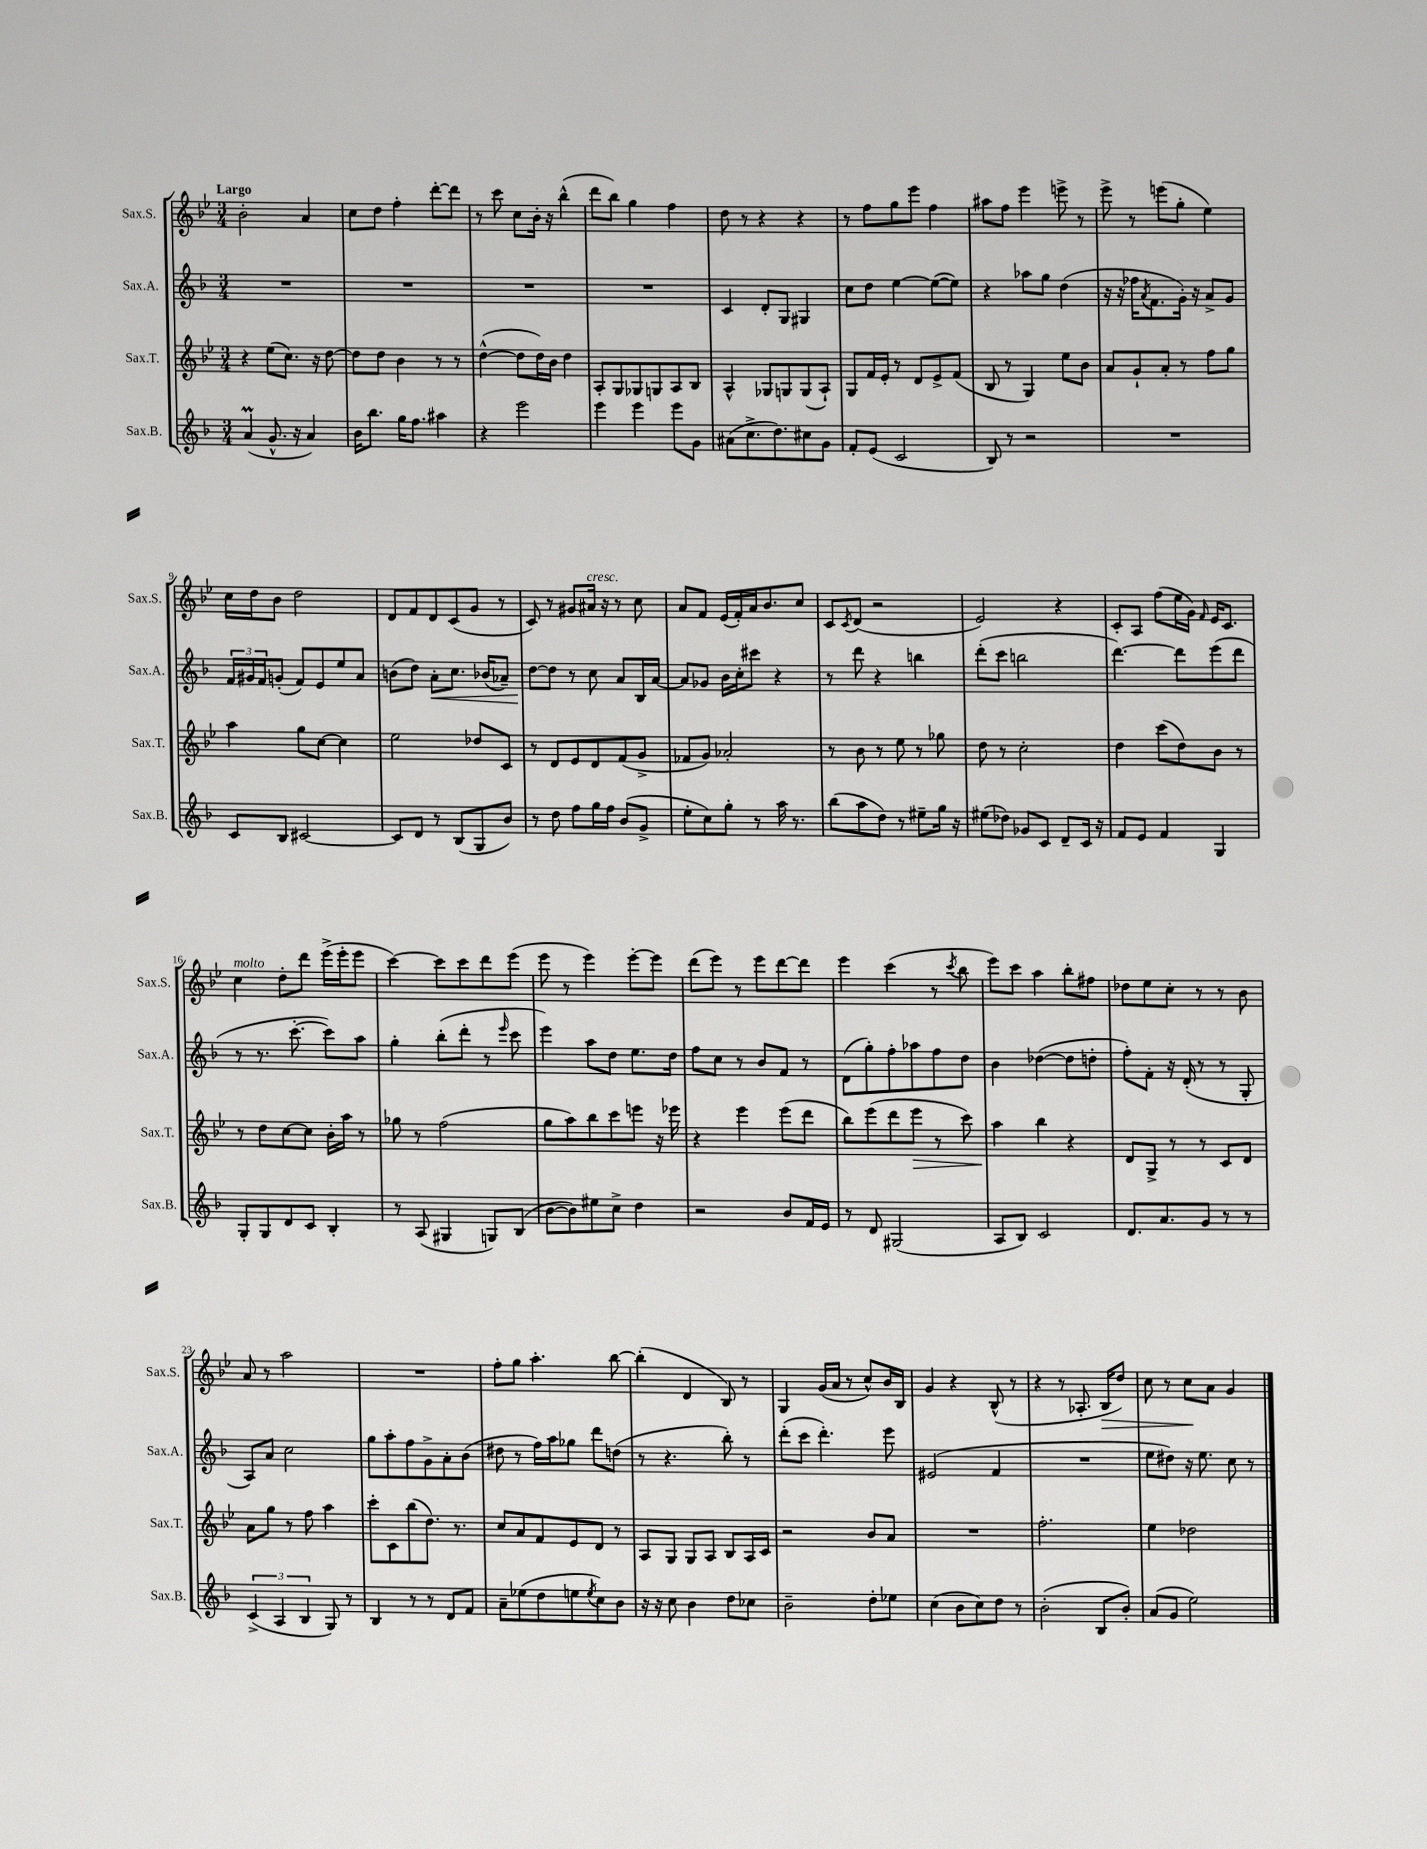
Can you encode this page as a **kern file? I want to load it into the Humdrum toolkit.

**kern	**kern	**kern	**kern
*staff4	*staff3	*staff2	*staff1
*clefG2	*clefG2	*clefG2	*clefG2
*k[b-]	*k[b-e-]	*k[b-]	*k[b-e-]
*M3/4	*M3/4	*M3/4	*M3/4
(4a/	4r	2.r	2b-'\
8.g^^/	(8ee-\L	.	.
.	8.cc\J)	.	.
16r	.	.	.
4a/)	.	.	4a/
.	16r	.	.
.	[8dd\	.	.
=	=	=	=
16b-\LK	8dd\]L	2.r	8cc\L
8.bb-\J	.	.	.
.	8dd\J	.	8dd\J
16gg\LK	4b-\	.	4ff'\
8.ff\J	.	.	.
4aa#\	8r	.	[8ddd'\L
.	8r	.	8ddd\]J
=	=	=	=
4r	([4dd^^\	2.r	8r
.	.	.	8ccc\
2eee\	8dd\]L	.	8cc\L
.	16dd\L)	.	16b-'\Jk
.	16b-\JJ	.	16r
.	4dd\	.	(4bb-^^\
=	=	=	=
4eee\	8A'/L	2.r	8ddd\L
.	8G/	.	8bb-\J)
4eee\	8G-/	.	4gg\
.	8G/	.	.
8eee\L	8A/	.	4ff\
8g\J	8B-/J	.	.
=	=	=	=
(8a#\L	4A^^/	4c/	8dd\
8.cc^\	.	.	8r
.	8G-/L	8d'/L	4r
8.dd\)	.	.	.
.	8G/	8G/J	.
8cc#\	(8G/	4G#/	4r
8g\J	8A`/J)	.	.
=	=	=	=
8f'/L	8G/L	8cc\L	8r
(8e/J	16f/L	8dd\J	8ff\L
.	16e-'/JJ	.	.
2c/	8r	[4ee\	8gg\
.	8d/L	.	8eee-\J
.	8e-^/	(8ee\_L	4ff\
.	(8f/J	8ee\]J)	.
=	=	=	=
8B-/)	8B-/	4r	8aa#\L
8r	8r	.	8ff\J
2r	4G/)	8aa-\L	4eee-\
.	.	8gg\J	.
.	8ee-\L	(4dd\	8eee^\
.	8b-\J	.	8r
=	=	=	=
2.r	8a/L	16r	8eee-^\
.	.	16r	.
.	8g`/	16ff-\LK	8r
.	.	8qa/	.
.	.	8.f\	.
.	8a'/J	.	(8eee\L
.	8r	16g'\Jk)	8gg'\J
.	.	16r	.
.	8ff\L	8a^/L	4ee-\)
.	8gg\J	8g/J	.
=	=	=	=
8c/L	4aa\	24f/LL	16cc\LL
.	.	24g#/	.
.	.	.	16dd\J
.	.	24f/J	.
8B-/J	.	(8g'/J	8b-\J
[2c#/	8gg\L	8f/L)	2dd\
.	[8cc\J	8e/	.
.	4cc\]	8ee/	.
.	.	8a/J	.
=	=	=	=
8c#/]L	2ee-\	(8b\L	8d/L
8d/J	.	8dd\J)	8f/
8r	.	8a'\L	8d/
(8B-/L	.	8.cc\J	(8c/
8G/	8dd-/L	.	8g/J
.	.	(16b-/LK	.
8b-/J)	8c/J	8a-~/J)	8r
=	=	=	=
8r	8r	[8dd\L	8c/)
8dd\	8d/L	8dd\]J	8r
8ff\L	8e-/	8r	8g#/L
16gg\L	8d/	8cc\	16a#/Jk
16ff\JJ	.	.	16r
(8b-/L	(8f/	8a/L	8r
8g^/J	8g^/J	16B-/L	8cc\
.	.	[16a/JJ	.
=	=	=	=
8ee'\L	8f-/L	8a/]L	8a/L
8cc\)	8g/J)	8g-/J	8f/J
8gg'\J	2a-'/	16b-\LL	(16e-/LL
.	.	16cc'\J	16f'/)
8r	.	8ccc#\J	16a/J
.	.	.	8.b-/
16aa\	.	4r	.
8.r	.	.	.
.	.	.	8cc/J
=	=	=	=
(8bb-\L	8r	8r	8c/L
.	.	.	8qc/
8aa\	8b-\	8ddd\	(8d/J
8dd\J)	8r	4r	2r
8r	8ee-\	.	.
8ee#~\L	8r	4bb\	.
16gg\Jk	8gg-\	.	.
16r	.	.	.
=	=	=	=
(8ee#\L	8dd\	(8ddd'\L	2e-/)
8dd-\J)	8r	8ccc\J	.
8g-/L	2cc'\	2bb\	.
8c/J	.	.	.
8d~/L	.	.	4r
16c/Jk	.	.	.
16r	.	.	.
=	=	=	=
8f/L	4dd\	[4.ddd\)	8c'/L
8e/J	.	.	8A/J
4f/	(8ccc\L	.	(8ff\L
.	8dd\)	8ddd\]L	16ee-\L
.	.	.	16g\JJ)
.	.	.	16qqf/
4G/	8b-\J	(8eee\	16e-/LK
.	.	.	8.c/J
.	8r	8ddd\J	.
=	=	=	=
8G'/L	8r	8r	4cc\
8G/	8dd\L	8.r	.
8d/	[8cc\	.	8dd'\L
.	.	[8.ccc'\	.
8c/J	8cc\]J	.	8ddd\J
4B-'/	16b-'\LL	8ccc\]L)	(16eee-^\LL
.	16aa\JJ	.	16eee-'\J
.	8r	8aa\J	8eee-\J
=	=	=	=
8r	8gg-\	4gg'\	[4ccc\)
(8A/	8r	.	.
4G#/	(2ff\	(8bb-'\L	8ccc\]L
.	.	8ddd'\J	8ccc\
8G/L)	.	8r	8ddd\
.	.	16qqeee/	.
(8B-/J	.	8ccc\	(8eee-\J
=	=	=	=
[8b-\L	8gg\L	4eee\)	8eee-\
8b-\])	8aa\)	.	8r
8ee#\	8bb-\	8aa\L	4eee-\)
8cc^\J	8ccc\	8dd\J	.
4dd\	8eee\J	8.ee\L	[8eee-'\L
.	16r	.	8eee-\]J
.	16eee-\	16dd\Jk	.
=	=	=	=
2r	4r	8ff\L	(8ddd\L
.	.	8cc\J	8eee-\J)
.	4eee-\	8r	8r
.	.	8b-/L	8eee-\L
8b-/L	(8eee-\L	8f/J	[8ddd\
16f/L	8ddd\J	8r	8ddd\]J
16e/JJ	.	.	.
=	=	=	=
8r	8bb-\L)	(8d\L	4eee-\
8d/	(8eee-\	8gg'\)	.
(2G#/	8ddd\	8ff'\	(4ccc\
.	8eee-\J	8aa-\	.
.	8r	8ff\	8r
.	.	.	8qccc/
.	8ccc\)	8dd\J	8bb-\
=	=	=	=
8A/L	4aa\	4b-\	8eee-\L)
8B-/J)	.	.	8ccc\J
2c/	4bb-\	([4dd-\	4aa\
.	4r	8dd-\]L	8bb-'\L
.	.	8dd'\J	8ff#\J
=	=	=	=
8.d/L	8d/L	8ff'\L)	8dd-\L
.	8G^/J	8f'\J	8ee-\
8.a/	.	.	.
.	8r	16r	8cc'\J
.	.	(16d'/	.
8g/J	8r	8r	8r
8r	8c/L	8r	8r
8r	8d/J	8G'/	8b-\
=	=	=	=
(6c^/	8a\L	8A/L)	8a/
.	8gg\J	8a/J	8r
6A/	.	.	.
.	8r	2cc\	2aa\
6B-/	.	.	.
.	8ff\	.	.
8G/)	4aa\	.	.
8r	.	.	.
=	=	=	=
4B-/	8ccc'\L	8gg\L	2.r
.	8c\	8aa'\	.
8r	(8bb-\	8ff\	.
8r	8.dd\J)	8g^\	.
8d/L	.	8a'\	.
.	8.r	.	.
8f/J	.	(8b-\J	.
=	=	=	=
8a~\L	8cc/L	8dd#\	8ff'\L
(8ee-\	8a/	8r	8gg\J
8dd\	8f/	16ff\LL)	4.aa'\
.	.	16aa\J	.
8ee\	8e-/	8gg-\J	.
8qee/	.	.	.
8cc\)	8d/J	8ddd\L	.
8b-\J	8r	(8dd\J	[8bb-\
=	=	=	=
16r	8A/L	8r	(4bb-'\]
16r	.	.	.
8cc\	8G/J	4.r	.
4b-\	8G/L	.	4d/
.	8A/J	.	.
8dd\L	8B-/L	8bb-'\)	8B-/)
8cc-\J	16A/L	8r	8r
.	16c/JJ	.	.
=	=	=	=
2b-~\	2r	(8ddd'\L	4G/
.	.	8ccc\J	.
.	.	4.ddd'\)	(16g/LL
.	.	.	16a/JJ
.	.	.	8r
8dd'\L	8b-/L	.	8cc^^/L)
8ee-\J	8a/J	8eee\	16b-/L
.	.	.	16B-/JJ
=	=	=	=
(4cc\	2.r	(2e#/	4g/
8b-\L	.	.	4r
8cc\)	.	.	.
8dd\J	.	4f/	(8B-^^/
8r	.	.	8r
=	=	=	=
(2b-'\	2.ff'\	2.r	4r
.	.	.	8r
.	.	.	8.A-'/
8B-/L	.	.	.
.	.	.	16B-/LK
8b-'/J)	.	.	8dd/J)
=	=	=	=
(8a/L	4ee-\	8ee\L	8cc\
8g/J	.	8dd#\J)	8r
2ee\)	2dd-\	16r	8cc\L
.	.	8.ee\	.
.	.	.	8a\J
.	.	8cc\	4g/
.	.	8r	.
==	==	==	==
*-	*-	*-	*-
